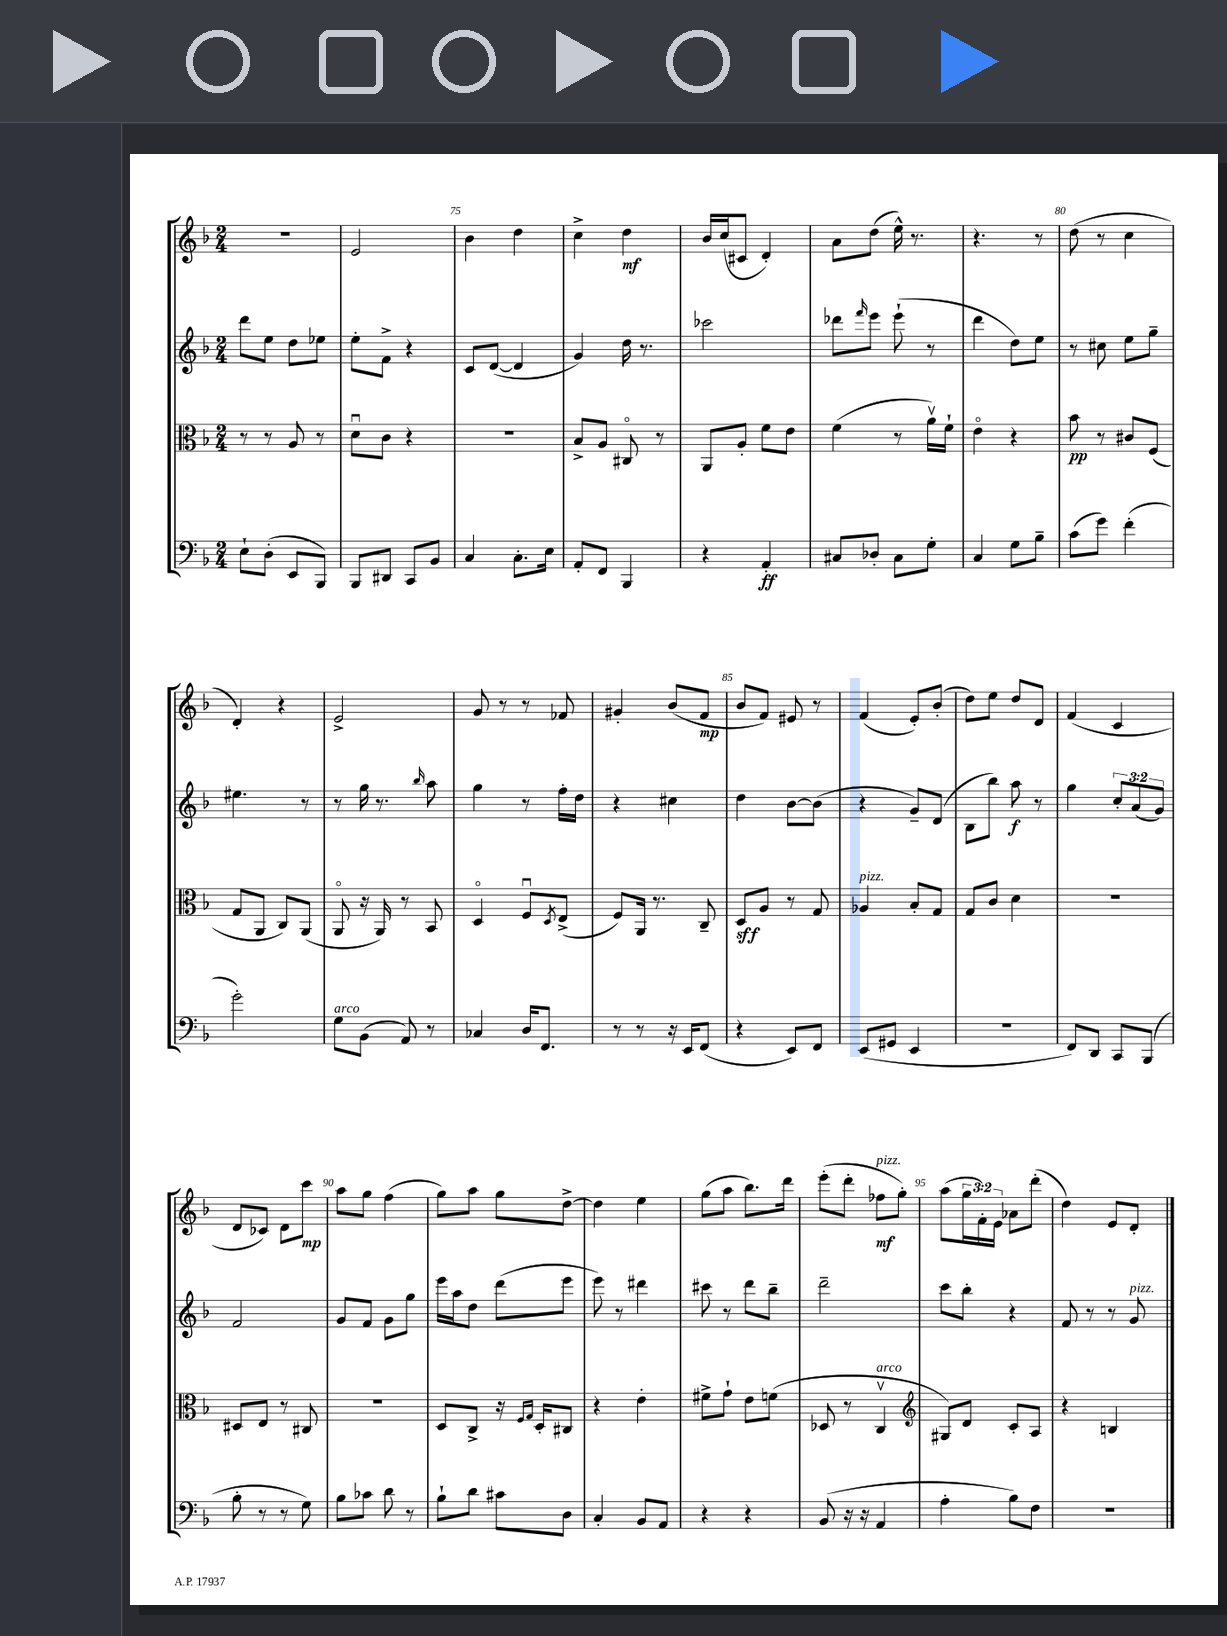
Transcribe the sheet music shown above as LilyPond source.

<<
\new StaffGroup <<
\new Staff = "s0" {
    \clef treble \key f \major \numericTimeSignature \time 2/4 \override Staff.TupletNumber.text = #tuplet-number::calc-fraction-text
    r2 |
    e'2 |
    bes'4 d''4 |
    c''4-> d''4\mf |
    bes'16 c''16( cis'8 d'4-.) |
    a'8 d''8( e''16-^) r8. |
    r4. r8 |
    d''8( r8 c''4 |
    d'4-.) r4 |
    e'2-> |
    g'8 r8 r8 fes'8 |
    gis'4-. bes'8( f'8\mp |
    bes'8 f'8) eis'8 r8 |
    f'4( e'8-.) bes'8-.( |
    d''8) e''8 d''8 d'8 |
    f'4( c'4 |
    d'8 ces'8) d'8 c'''8\mp |
    a''8 g''8 f''4( |
    g''8) a''8 g''8 d''8~-> |
    d''4 e''4 |
    g''8( a''8 bes''8.) d'''16 |
    e'''8-.( d'''8-. fes''8\mf^\markup { \italic "pizz." } g''8-.) |
    a''8( \tuplet 3/2 { g''16 f'16-.) e'16 } aes'8 d'''8-.( |
    d''4) e'8 d'8-. \bar "|." |
}
\new Staff = "s1" {
    \clef treble \key f \major \numericTimeSignature \time 2/4 \override Staff.TupletNumber.text = #tuplet-number::calc-fraction-text
    d'''8 e''8 d''8 ees''8 |
    e''8-. f'8-> r4 |
    c'8 d'8~( d'4 |
    g'4) d''16 r8. |
    ces'''2 |
    des'''8 \grace { f'''16 } e'''8 e'''8-!( r8 |
    d'''4 d''8) e''8 |
    r8 cis''8 e''8 g''8-- |
    eis''4. r8 |
    r8 g''16 r8. \grace { bes''16 } a''8 |
    g''4 r8 f''16-. d''16 |
    r4 cis''4 |
    d''4 bes'8~ bes'8( |
    r4 g'8--) d'8( |
    bes8 bes''8) a''8\f r8 |
    g''4 \tuplet 3/2 { c''8-. a'8( g'8) } |
    f'2 |
    g'8 f'8 g'8 g''8 |
    e'''16 a''16 d''8 d'''8( e'''8 |
    e'''8) r8 dis'''4 |
    cis'''8 r8 d'''8 bes''8-- |
    d'''2-- |
    c'''8 bes''8-. r4 |
    f'8 r8 r8 g'8^\markup { \italic "pizz." } \bar "|." |
}
\new Staff = "s2" {
    \clef alto \key f \major \numericTimeSignature \time 2/4
    r8 r8 a8 r8 |
    d'8\downbow c'8 r4 |
    r2 |
    bes8-> a8 cis8\flageolet r8 |
    a,8 a8-. f'8 e'8 |
    f'4( r8 a'16\upbow) f'16-! |
    e'4\flageolet r4 |
    bes'8\pp r8 cis'8 f8( |
    g8 a,8 c8) a,8( |
    a,8\flageolet r16 a,16) r8 bes,8 |
    d4\flageolet f8\downbow \acciaccatura { d8 } e8->( |
    f8) a,16 r8. c8-- |
    d8\sff a8 r8 g8 |
    aes4^\markup { \italic "pizz." } bes8-. g8 |
    g8 c'8 d'4 |
    r2 |
    dis8 e8 r8 cis8 |
    R2 |
    d8 c8-> r16 \grace { f16 g16 } d16-. cis8 |
    r4 e'4-. |
    fis'8-> g'8-! e'8 f'8( |
    des8 r8 c4\upbow^\markup { \italic "arco" } |
    \clef treble gis8) d'8 c'8-. a8 |
    r4 b4 \bar "|." |
}
\new Staff = "s3" {
    \clef bass \key f \major \numericTimeSignature \time 2/4
    e8-! d8-.( e,8 bes,,8) |
    bes,,8 dis,8 c,8 bes,8 |
    c4 c8.-. e16 |
    a,8-. f,8 bes,,4 |
    r4 a,4-.\ff |
    cis8 des8-. cis8 g8-. |
    c4 g8 bes8-- |
    c'8( g'8) f'4-.( |
    g'2-.) |
    g8^\markup { \italic "arco" } bes,8( a,8) r8 |
    ces4 d16 f,8. |
    r8 r8 r16 e,16 f,8( |
    r4 e,8) f,8 |
    e,8( gis,8 e,4 |
    r2 |
    f,8) d,8 c,8 bes,,8( |
    bes8-. r8 r8 g8) |
    bes8 ces'8 d'8 r8 |
    bes8-! d'8 cis'8 d8 |
    c4-. bes,8 a,8 |
    r4 r4 |
    bes,8( r16 r16 a,4 |
    a4-. bes8) f8 |
    R2 \bar "|." |
}
>>
>>
\layout { \context { \Score currentBarNumber = #73 \override BarNumber.break-visibility = ##(#f #t #t) barNumberVisibility = #(every-nth-bar-number-visible 5) } }
